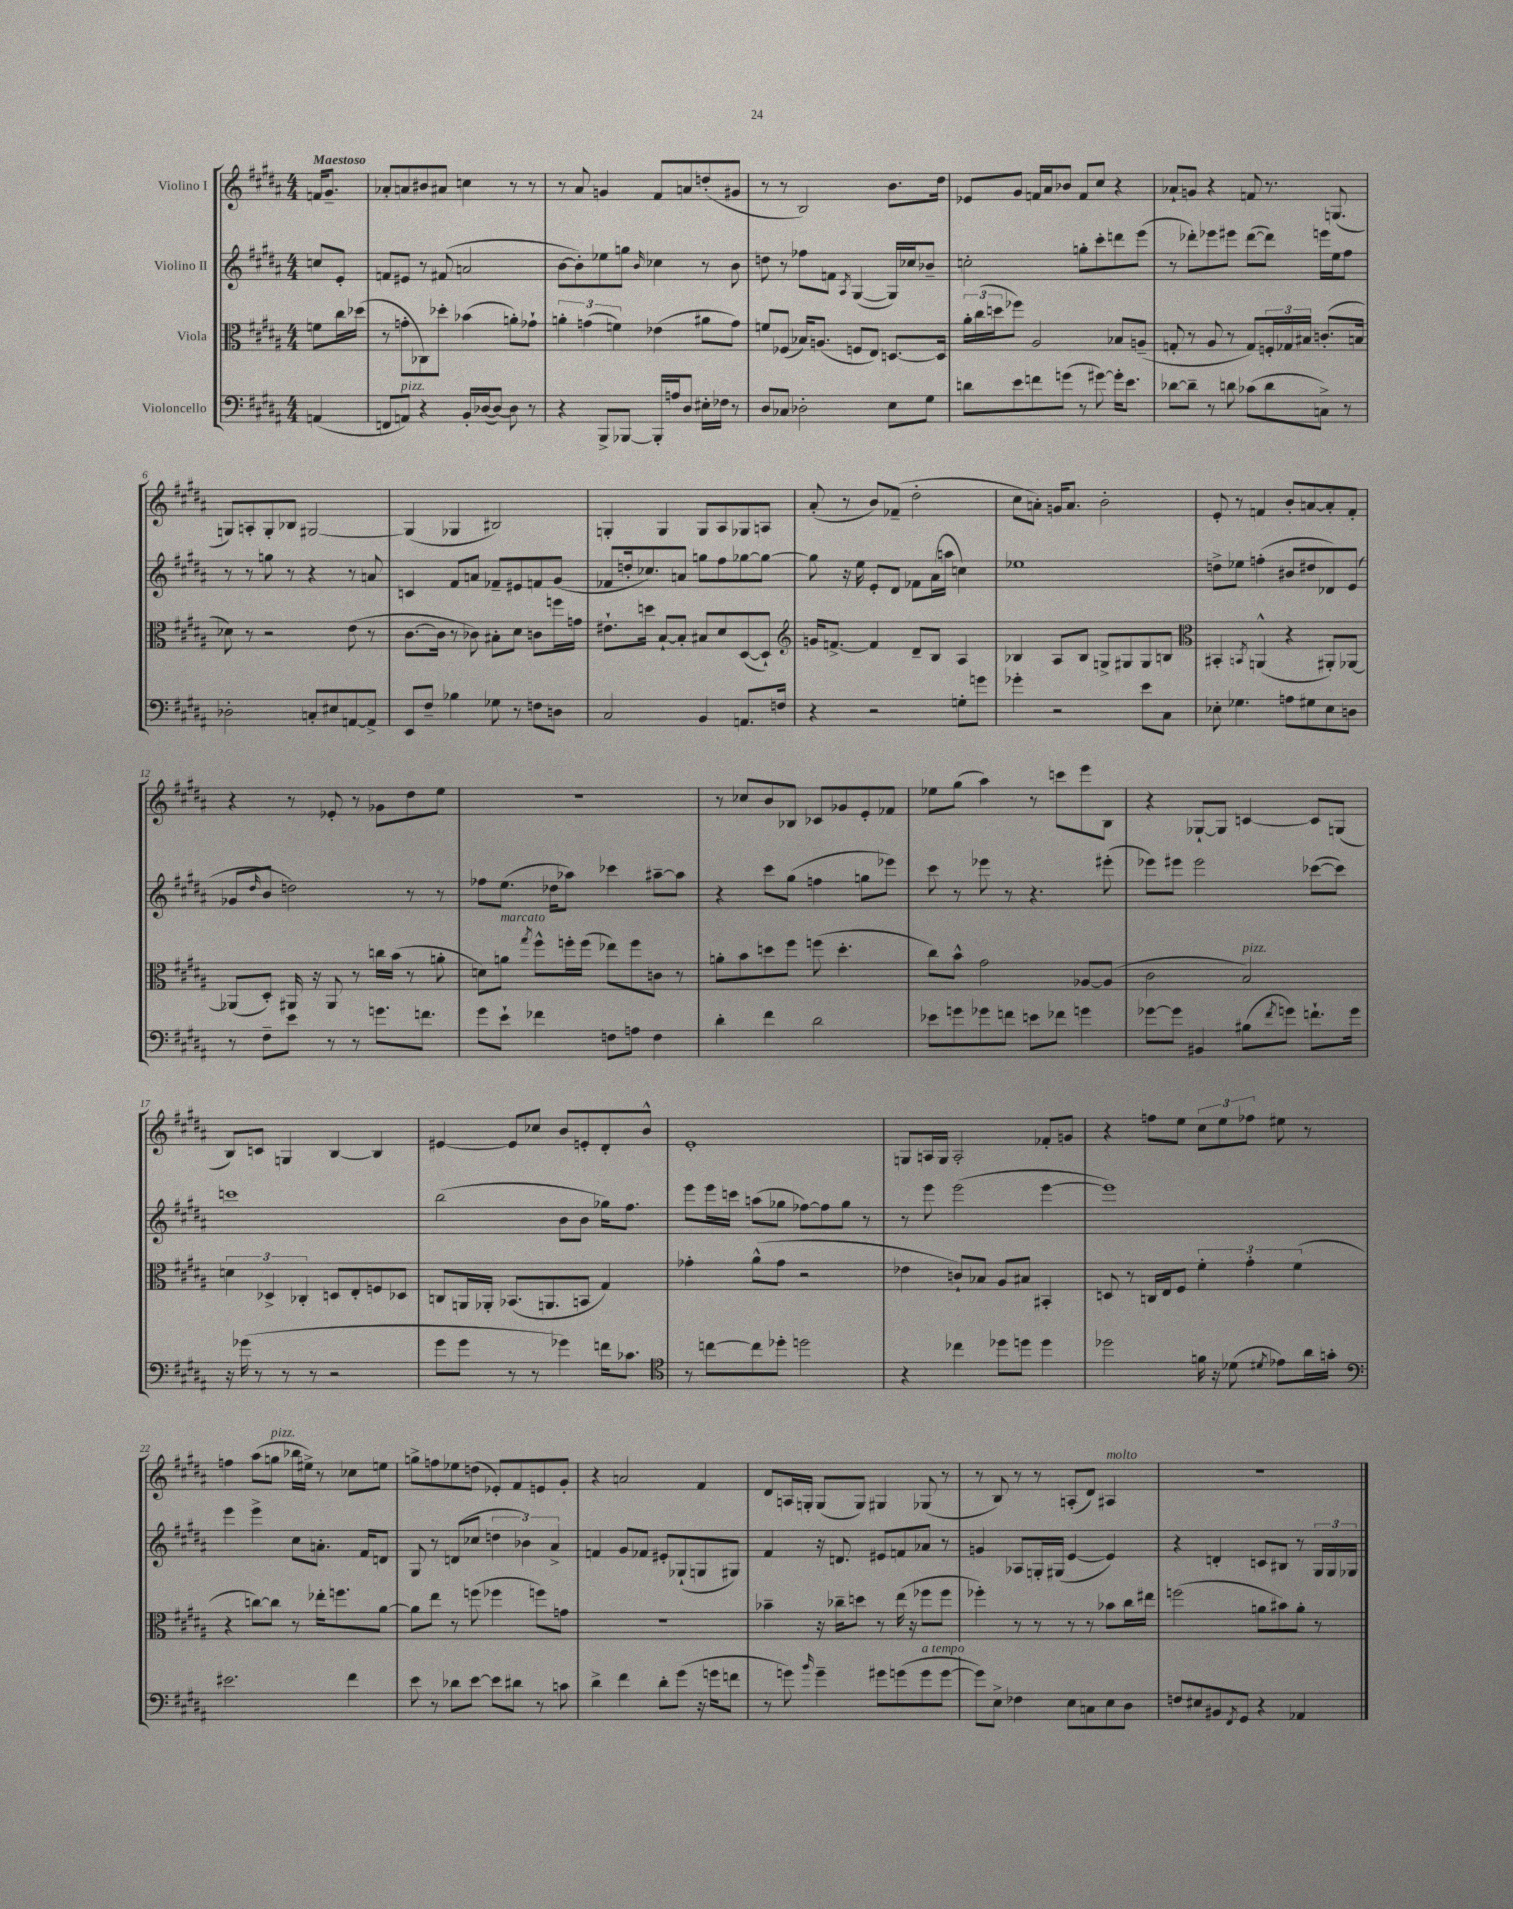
<<
\new StaffGroup <<
\new Staff = "s0" \with { instrumentName = "Violino I" } {
    \clef treble \key b \major \numericTimeSignature \time 4/4 \partial 4 \tempo "Maestoso"
    f'16 gis'8.-- |
    aes'8-. a'8 bis'8 ais'8 c''4 r8 r8 |
    r8 ais'8 g'4 fis'8 a'8 d''8-.( gis'8 |
    r8 r8 b2) b'8. dis''16 |
    ees'8 gis'8 f'16 ais'16 bes'8 f'8 cis''8 r4 |
    aes'8-! g'8 r4 f'8 r8. g8.( |
    g8) a8-. g8-. bes8 gis2~ |
    gis4( ges4 bis2) |
    g4-. g4 g8 ais8 ges8 a8 |
    ais'8-.( r8 b'8) fes'8--( dis''2-. |
    cis''8 a'8-.) g'16 a'8. b'2-. |
    e'8-. r8 f'4 b'8-. a'8~ a'8-. f'8-. |
    r4 r8 ees'8-. r8 ges'8 dis''8 e''8 |
    r1 |
    r8 ces''8 b'8 bes8 ces'8 ges'8 e'8-. fes'8 |
    ees''8 gis''8( ais''4) r8 c'''8 e'''8 b8 |
    r4 ges8~-! ges8 c'4~ c'8 g8( |
    b8) c'8 g4 b4~ b4 |
    eis'4~ eis'8 ces''8 b'8 e'8-. dis'8-. b'8-^ |
    e'1-. |
    g8 a16 g16 a2-. fes'8-. g'8 |
    r4 f''8 e''8 \tuplet 3/2 { cis''8 e''8 fes''8 } eis''8 r8 |
    f''4 ais''8( g''8^\markup { \italic "pizz." } bes''16 eis''16->) r8 ces''8 e''8 |
    g''8-> f''8 ees''8 d''8( ees'8-.) fis'8 e'8 gis'8-. |
    r4 a'2 fis'4 |
    dis'8 a16 g16-. g8( g8) gis4 ges8( r8 |
    r8 b8) r8 r8 a8-.( dis'8) ais4^\markup { \italic "molto" } |
    R1 \bar "|." |
}
\new Staff = "s1" \with { instrumentName = "Violino II" } {
    \clef treble \key b \major \numericTimeSignature \time 4/4 \partial 4
    c''8 e'8-. |
    f'8 eis'8 r8 fis'8( a'2 |
    b'8~ b'8-.) ees''8 g''8 \grace { b'16 } ces''4 r8 b'8 |
    d''8 r8 fes''8 f'8 \acciaccatura { ais8 } gis4~( gis16) ces''16 bes'8-- |
    c''2-. g''8-. cis'''8-. d'''8 e'''8( |
    r8 des'''8-.) ees'''8 eis'''8 des'''8~( des'''8) e'''16 e''16 fis''8 |
    r8 r8 g''8 r8 r4 r8 a'8 |
    c'4 fis'8 a'8 fes'8-- eis'8 f'8 gis'8( |
    fes'8 d''16-. ces''8.) a'8 g''8 fis''8 ges''8~ ges''8~ |
    ges''8 r16 e''16 e'8-. dis'8 fes'8 ais'16( a''16 c''4) |
    ees''1 |
    d''8-> ees''8 f''4-.( bis'8 dis''8 des'8) e'8( |
    ges'8 \grace { dis''16 } b'8 d''2) r8 r8 |
    fes''8 e''8.( des''16 aes''8) ces'''4 ais''8~-- ais''8 |
    r4 cis'''8 gis''8( f''4 g''8 ees'''8) |
    cis'''8 r8 ees'''8 r8 r4. eis'''8-.( |
    ees'''8) eis'''8 eis'''2 ces'''8~( ces'''8) |
    c'''1 |
    b''2( b'8 b'8 ges''16) fis''8. |
    e'''8 e'''16 c'''16 a''8( ges''8 fes''8~) fes''8 ges''8 r8 |
    r8 e'''8 e'''2( e'''4~ |
    e'''1) |
    e'''4 e'''4-> cis''8 a'8.-. fis'16 d'8 |
    gis8 r8 d'8( ces''8 \tuplet 3/2 { d''4 bes'4) ais'4-> } |
    f'4 gis'8 fes'8 eis'8-. ges8-!( g8 gis8) |
    fis'4 r16 d'8. eis'8 f'8 aes'8 r8 |
    g'4 aes8 g16-. gis16( e'4~ e'4) |
    r4 d'4-. c'8 bis8 r8 \tuplet 3/2 { gis16 gis16 ges16 } \bar "|." |
}
\new Staff = "s2" \with { instrumentName = "Viola" } {
    \clef alto \key b \major \numericTimeSignature \time 4/4 \partial 4
    f'8 cis''16 des''16( |
    r8 g'8-. ces8) des''8-. bes'4( a'8-.) ges'8-! |
    \tuplet 3/2 { a'4-. g'4( f'4) } ees'4( ais'8 g'8) |
    f'8 fes8( bes16) a8.( f8 e8) d8.~ d16 |
    \tuplet 3/2 { ais'16-. cis''16( d''16 } fes''8) ais2 bes8 a8--( |
    g8-. r8 ais8 r8 g8) \tuplet 3/2 { f16-. ges16 bis16 } c'8.-.( b16 |
    des'8) r8 r2 e'8( r8 |
    cis'8.~ cis'16 r8 ces'8) bis8-. dis'8 c'8 f''16 g'16 |
    eis'8.-! d''16 b8~-! b8-. bis8 dis'8 dis8~( dis8-!) |
    \clef treble g'16 f'8.~-> f'4 dis'8-- b8 ais4 |
    bes4 ais8 bes8 g8-> gis8 gis8 b8 |
    \clef alto bis,4-. \acciaccatura { b,8 } a,4-^( r4 ais,8-.) aes,8~ |
    aes,8( dis8-.) ais,16 r16 ais,8 r8 c''16 b'16( r8 a'8-. |
    d'8) a'8^\markup { \italic "marcato" } \acciaccatura { gis''8 } fis''8-^ f''16-. f''16( ees''8) f''8 c'8 r8 |
    a'8-. b'8 d''8 fis''8 f''8( d''4.-. |
    cis''8) b'8-^ gis'2 aes8~ aes8( |
    cis'2 b2^\markup { \italic "pizz." }) |
    \tuplet 3/2 { d'4 des4-> ces4-. } d8 e8-. f8 des8 |
    c8 a,16 aes,16-. bes,8.( a,8. b,8 gis4) |
    ges'4-. ais'8-^( ges'8 r2 |
    ees'4 c'8-!) bes8 ais8 bis8 bis,4-. |
    d8 r8 c16 e16 fis8 \tuplet 3/2 { fis'4-. gis'4-. fis'4( } |
    r4 c''8~) c''8 r8 ees''16-. f''8. ais'8~ |
    ais'8 e''8 r8 f''8( fes''4 f''8) g'8 |
    r1 |
    bes'4-- r16 ces''16-- d''8 r8 e''16( r16 fes''8 fes''8 |
    fes''4-.) r8 r8 r8 r8 bes'8 cis''16 eis''16 |
    f''2( a'8 bis'8) a'8-. r8 \bar "|." |
}
\new Staff = "s3" \with { instrumentName = "Violoncello" } {
    \clef bass \key b \major \numericTimeSignature \time 4/4 \partial 4
    a,4( |
    f,8 a,8^\markup { \italic "pizz." }) r4 b,16-. des16~( des8~) des8 r8 |
    r4 b,,8-> bes,,8~ bes,,16-. a16 dis8 eis16-. fes16 r8 |
    dis8 ces8 des2-. e8 gis8 |
    d'8 e'8 f'8 g'8( r8 gis'8~) gis'16-. e'8. |
    des'8~ des'8-- r8 d'8 ces'8( d'8 c8->) r8 |
    des2-. c8-. eis8 a,8~ a,8-> |
    e,8 fis8-- bes4 ges8 r8 f8 d8 |
    cis2 b,4 a,8. f16 |
    r4 r2 g8-. g'8 |
    ges'4-. r2 e'8 cis8 |
    ees8-. ges4. a8 gis8 ees8 d8 |
    r8 fis8-- e'8 r8 r8 g'8. f'8. |
    gis'8 e'8-! fes'4 f8 a8 f4 |
    dis'4-. fis'4 dis'2 |
    ees'8 g'8 ges'8 f'8 e'8 fes'8 g'4 |
    ges'8~ ges'8 bis,4 bis8( \acciaccatura { fis'8 } g'8) f'8.-! g'16 |
    r16 ges'16( r8 r8 r8 r2 |
    gis'8 gis'8 r8 r8 ges'4) f'16 ces'8. |
    \clef tenor r8 c''8~ c''8 des''8-. d''2 |
    r4 ces''4 des''8 d''8 d''4 |
    des''2 f'16 r16 des'8( \acciaccatura { dis'8 } ees'8) ais'16 g'16-. |
    \clef bass eis'2. fis'4 |
    e'8 r8 des'8 e'8~ e'8 dis'8 r8 c'8 |
    dis'4-> fis'4 dis'8-. gis'8( r16 g'16 f'8 |
    r8 g'8) \grace { b'16 } g'4-- gis'8 g'8( g'8^\markup { \italic "a tempo" } g'8~ |
    g'8) e8-> fes4 e8 c8 e8 dis8 |
    f8 eis8 bis,8 \acciaccatura { fis,8 } gis,8 r4 aes,4 \bar "|." |
}
>>
>>
